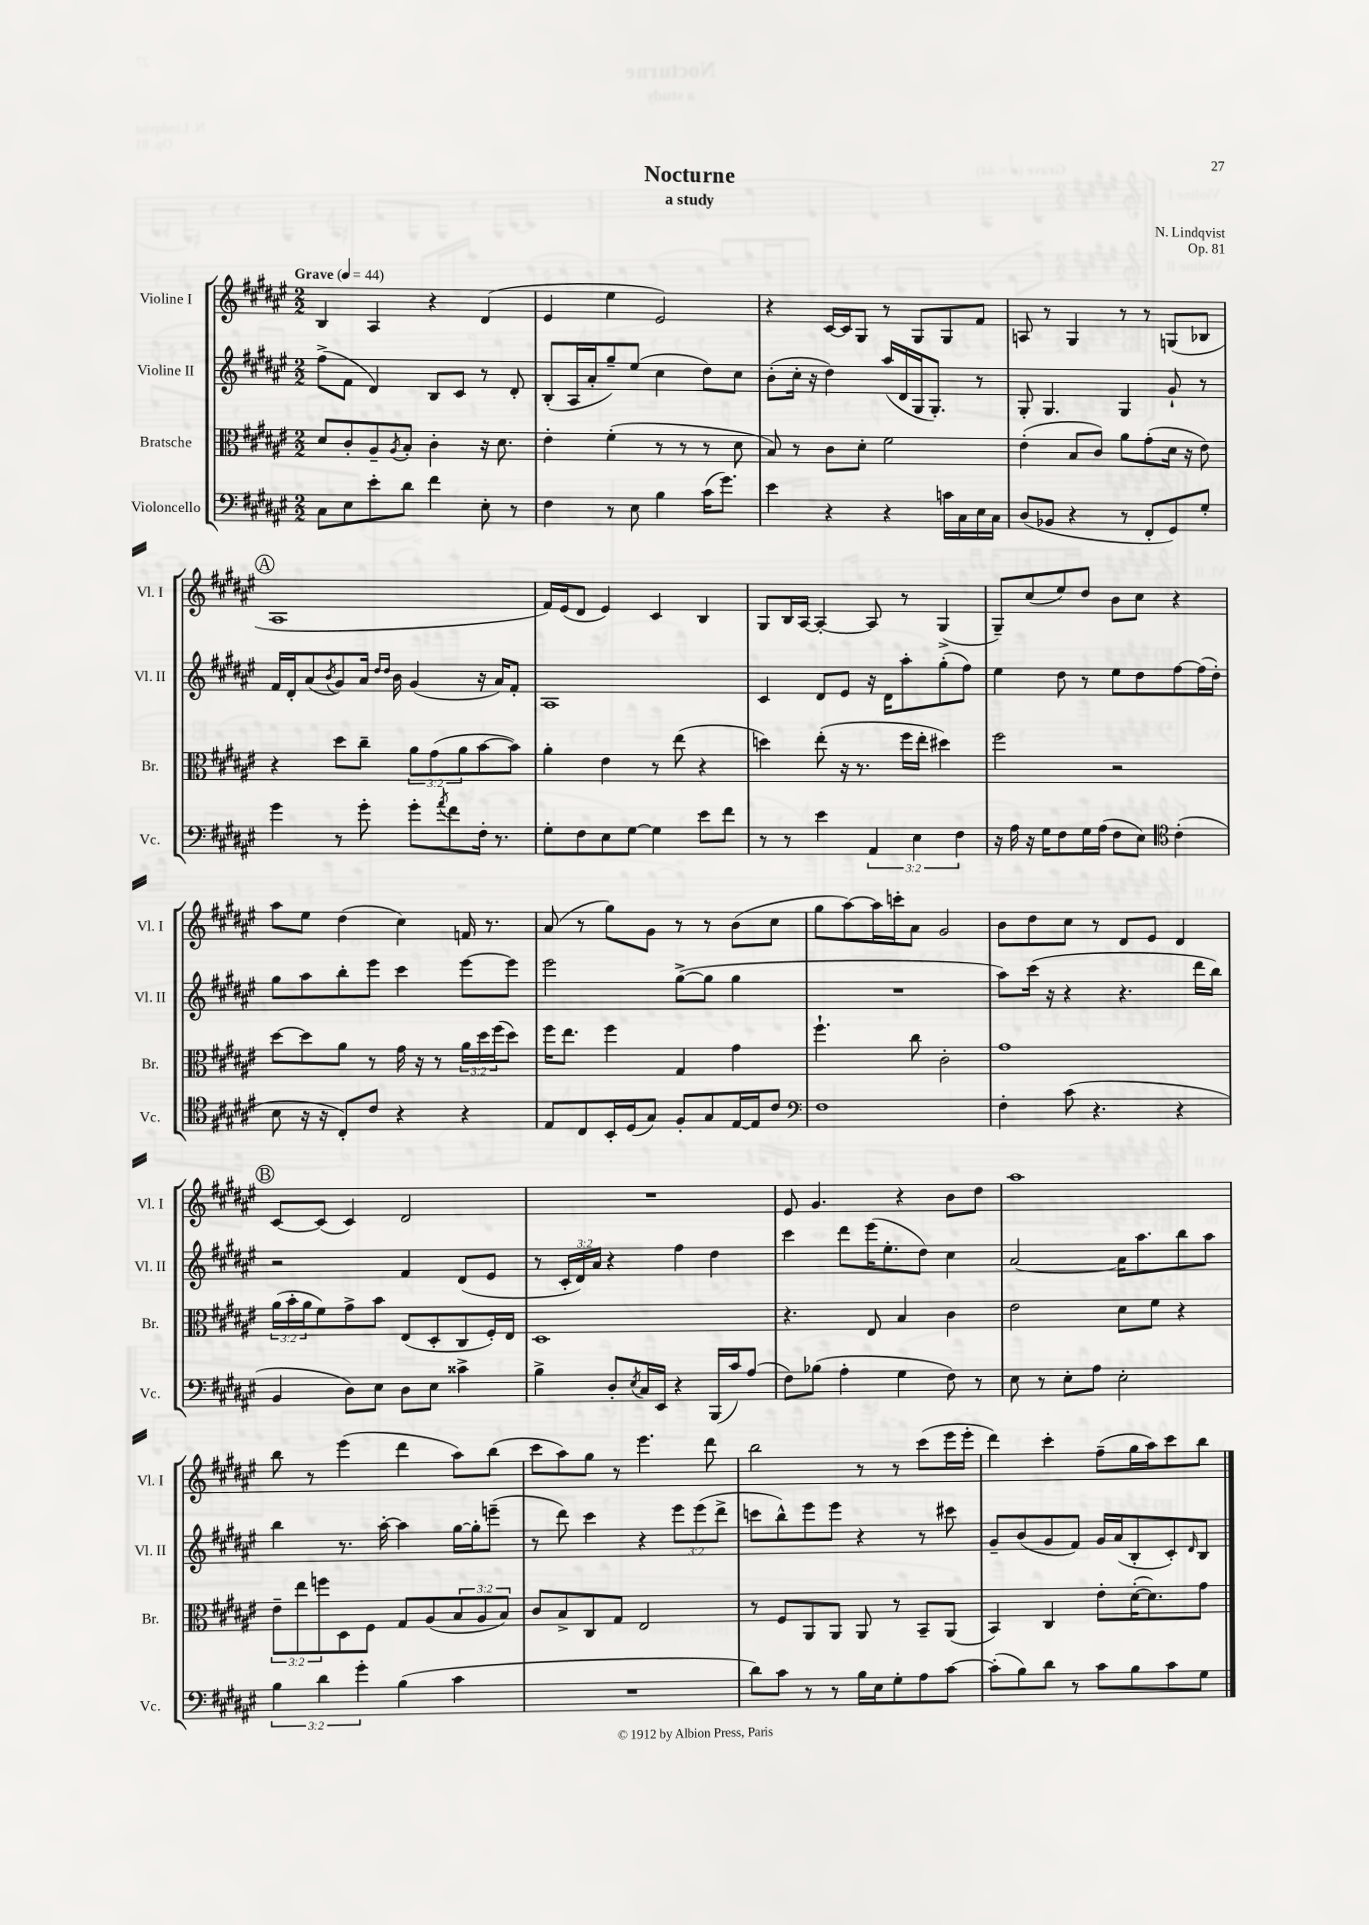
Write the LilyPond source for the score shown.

\header { title = "Nocturne" composer = "N. Lindqvist" subtitle = "a study" opus = "Op. 81" }
<<
\new StaffGroup <<
\new Staff = "s0" \with { instrumentName = "Violine I" shortInstrumentName = "Vl. I" } {
    \clef treble \key fis \major \numericTimeSignature \time 2/2 \tempo "Grave" 4 = 44
    b4 ais4 r4 dis'4( |
    eis'4 eis''4 eis'2) |
    r4 cis'16~ cis'16 gis8 r8 gis8 gis8 fis'8 |
    a8 r8 gis4 r8 r8 g8( bes8 |
    \mark \markup { \circle "A" } ais1 |
    fis'16) eis'16( dis'8 eis'4) cis'4 b4 |
    gis8 b16 ais16~ ais4~-. ais8 r8 gis4->( |
    gis8--) cis''8( eis''8) dis''8 b'8 cis''8 r4 |
    ais''8 eis''8 dis''4( cis''4) f'16 r8. |
    ais'8( r8 gis''8) gis'8 r8 r8 b'8( cis''8 |
    gis''8 ais''8~) ais''16 c'''16-. ais'8 gis'2 |
    b'8 dis''8 cis''8 r8 dis'8 eis'8 dis'4 |
    \mark \markup { \circle "B" } cis'8~ cis'8( cis'4) dis'2 |
    R1 |
    eis'8 gis'4. r4 b'8 dis''8 |
    ais''1 |
    b''8 r8 eis'''4( dis'''4 ais''8) b''8( |
    cis'''8 ais''8) gis''8 r8 eis'''4. dis'''8 |
    b''2 r8 r8 cis'''8( eis'''16 eis'''16-. |
    dis'''4) cis'''4-. fis''8--( gis''16 ais''16) cis'''8 b''8 \bar "|." |
}
\new Staff = "s1" \with { instrumentName = "Violine II" shortInstrumentName = "Vl. II" } {
    \clef treble \key fis \major \numericTimeSignature \time 2/2 \override Staff.TupletNumber.text = #tuplet-number::calc-fraction-text
    fis''8->( fis'8 dis'4) b8 cis'8 r8 dis'8-. |
    b8-.( ais16 ais'16-. gis''8--) eis''8( cis''4 dis''8) cis''8 |
    b'8-.( cis''16-. r16 dis''4) ais''16( dis'16 gis16 gis8.-.) r8 |
    gis8-. gis4. gis4 gis'8-! r8 |
    \mark \markup { \circle "A" } fis'16 dis'16-. ais'8( \acciaccatura { b'8 } gis'8) ais'16 \grace { dis''16 dis''16 } b'16 gis'4( r16 ais'16) fis'8-. |
    ais1 |
    cis'4 dis'8 eis'8 r16 dis'16 ais''8-. gis''8-.( fis''8) |
    eis''4 dis''8 r8 eis''8 dis''8 fis''8~ fis''16( dis''16-.) |
    gis''8 ais''8 b''8-. eis'''8 cis'''4 eis'''8~ eis'''8 |
    eis'''2 gis''8~->( gis''8 gis''4 |
    R1 |
    ais''8) cis'''16( r16 r4 r4. dis'''16 b''16) |
    \mark \markup { \circle "B" } r2 fis'4 dis'8( eis'8 |
    r8 \tuplet 3/2 { cis'16-. dis'16) ais'16 } r4 fis''4 dis''4 |
    cis'''4 dis'''8 eis'''16( eis''8.-. dis''8) cis''4 |
    ais'2~ ais'16 ais''8. b''8 ais''8 |
    b''4 r8. ais''16~-. ais''4 gis''16~ gis''16-. e'''8--( |
    r8 dis'''8) cis'''4 r4 \tuplet 3/2 { eis'''8 eis'''8( dis'''8-> } |
    c'''8 b''8-^) eis'''8 eis'''8 r4 r8 cis'''8 |
    gis'8-- b'8( gis'8 fis'8) gis'16 ais'16( b8-. cis'8-.) \grace { dis'16 } b8 \bar "|." |
}
\new Staff = "s2" \with { instrumentName = "Bratsche" shortInstrumentName = "Br." } {
    \clef alto \key fis \major \numericTimeSignature \time 2/2 \override Staff.TupletNumber.text = #tuplet-number::calc-fraction-text
    dis'8 cis'8-. ais8-- \acciaccatura { ais8 } b8-. cis'4-. r16 dis'8. |
    eis'4-. fis'4-.( r8 r8 r8 dis'8 |
    b8) r8 cis'8 dis'8-. fis'2 |
    eis'4-.( b8 cis'8) ais'8 gis'8-.( dis'16 r16 eis'8) |
    \mark \markup { \circle "A" } r4 dis''8 cis''8-- \tuplet 3/2 { ais'8 gis'8( ais'8 } b'8~ b'8) |
    ais'4-. eis'4 r8 eis''8( r4 |
    d''4) eis''8-.( r16 r8. fis''16 eis''16-. dis''4) |
    fis''2 r2 |
    dis''8~ dis''8 ais'8 r8 gis'16 r16 r8 \tuplet 3/2 { ais'16 dis''16 fis''16( } dis''8) |
    fis''16 eis''8. fis''4 gis4 gis'4 |
    fis''4.-! cis''8 cis'2-. |
    gis'1 |
    \mark \markup { \circle "B" } \tuplet 3/2 { ais'16( b'16-. ais'16 } fis'8) gis'8-> b'8 eis8( dis8-. cis8 fis16-.) eis16 |
    dis1 |
    r4. eis8 b4 cis'4 |
    eis'2 dis'8 fis'8 r4 |
    \tuplet 3/2 { eis'8-- eis''8 f''8 } dis8 fis8 gis8 ais8( \tuplet 3/2 { b8 ais8 b8) } |
    cis'8 b8-> cis8 gis8 eis2 |
    r8 fis8 ais,8 ais,8 ais,8 r8 b,8-- ais,8( |
    b,4) cis4 eis'8-. dis'16~-.( dis'8.) gis'8 \bar "|." |
}
\new Staff = "s3" \with { instrumentName = "Violoncello" shortInstrumentName = "Vc." } {
    \clef bass \key fis \major \numericTimeSignature \time 2/2 \override Staff.TupletNumber.text = #tuplet-number::calc-fraction-text
    cis8 eis8 eis'8-. dis'8 fis'4 eis8-. r8 |
    fis4 r8 eis8 b4 cis'16( gis'8.) |
    eis'4 r4 r4 c'16 cis16 eis16 cis16 |
    dis8( bes,8 r4 r8 fis,8-. gis,8) gis8-. |
    \mark \markup { \circle "A" } gis'4 r8 gis'8-. gis'8-. \acciaccatura { ais'8 } fis'8 fis16-. r8. |
    gis8-. fis8 eis8 gis8~ gis4 eis'8 fis'8 |
    r8 r8 eis'4 \tuplet 3/2 { ais,4 eis4 fis4 } |
    r16 ais16 r16 gis16 fis8 gis16 ais16( fis8 eis8) \clef tenor cis'4-.( |
    b8 r16 r16 cis8-.) cis'8 r4 r4 |
    eis8 cis8 b,16-. dis16( gis8) fis8-. gis8 eis16~ eis16 cis'8 |
    \clef bass fis1 |
    fis4-. cis'8( r4. r4 |
    \mark \markup { \circle "B" } b,4 dis8) eis8 dis8 eis8 cisis'4-> |
    b4-> dis8-. \acciaccatura { eis8 } cis16 eis,16 r4 b,,16( cis'16) ais8( |
    fis8) bes8( ais4-. gis4 fis8) r8 |
    eis8 r8 eis8-. ais8 eis2-. |
    \tuplet 3/2 { b4 dis'4 gis'4-. } b4( cis'4 |
    R1 |
    dis'8) cis'8 r8 r8 b16 eis16 gis8-. ais8 cis'8~ |
    cis'8-.( b8) dis'8 r8 cis'8 b8 cis'8 gis8 \bar "|." |
}
>>
>>
\layout { \context { \Score \remove "Bar_number_engraver" } }
